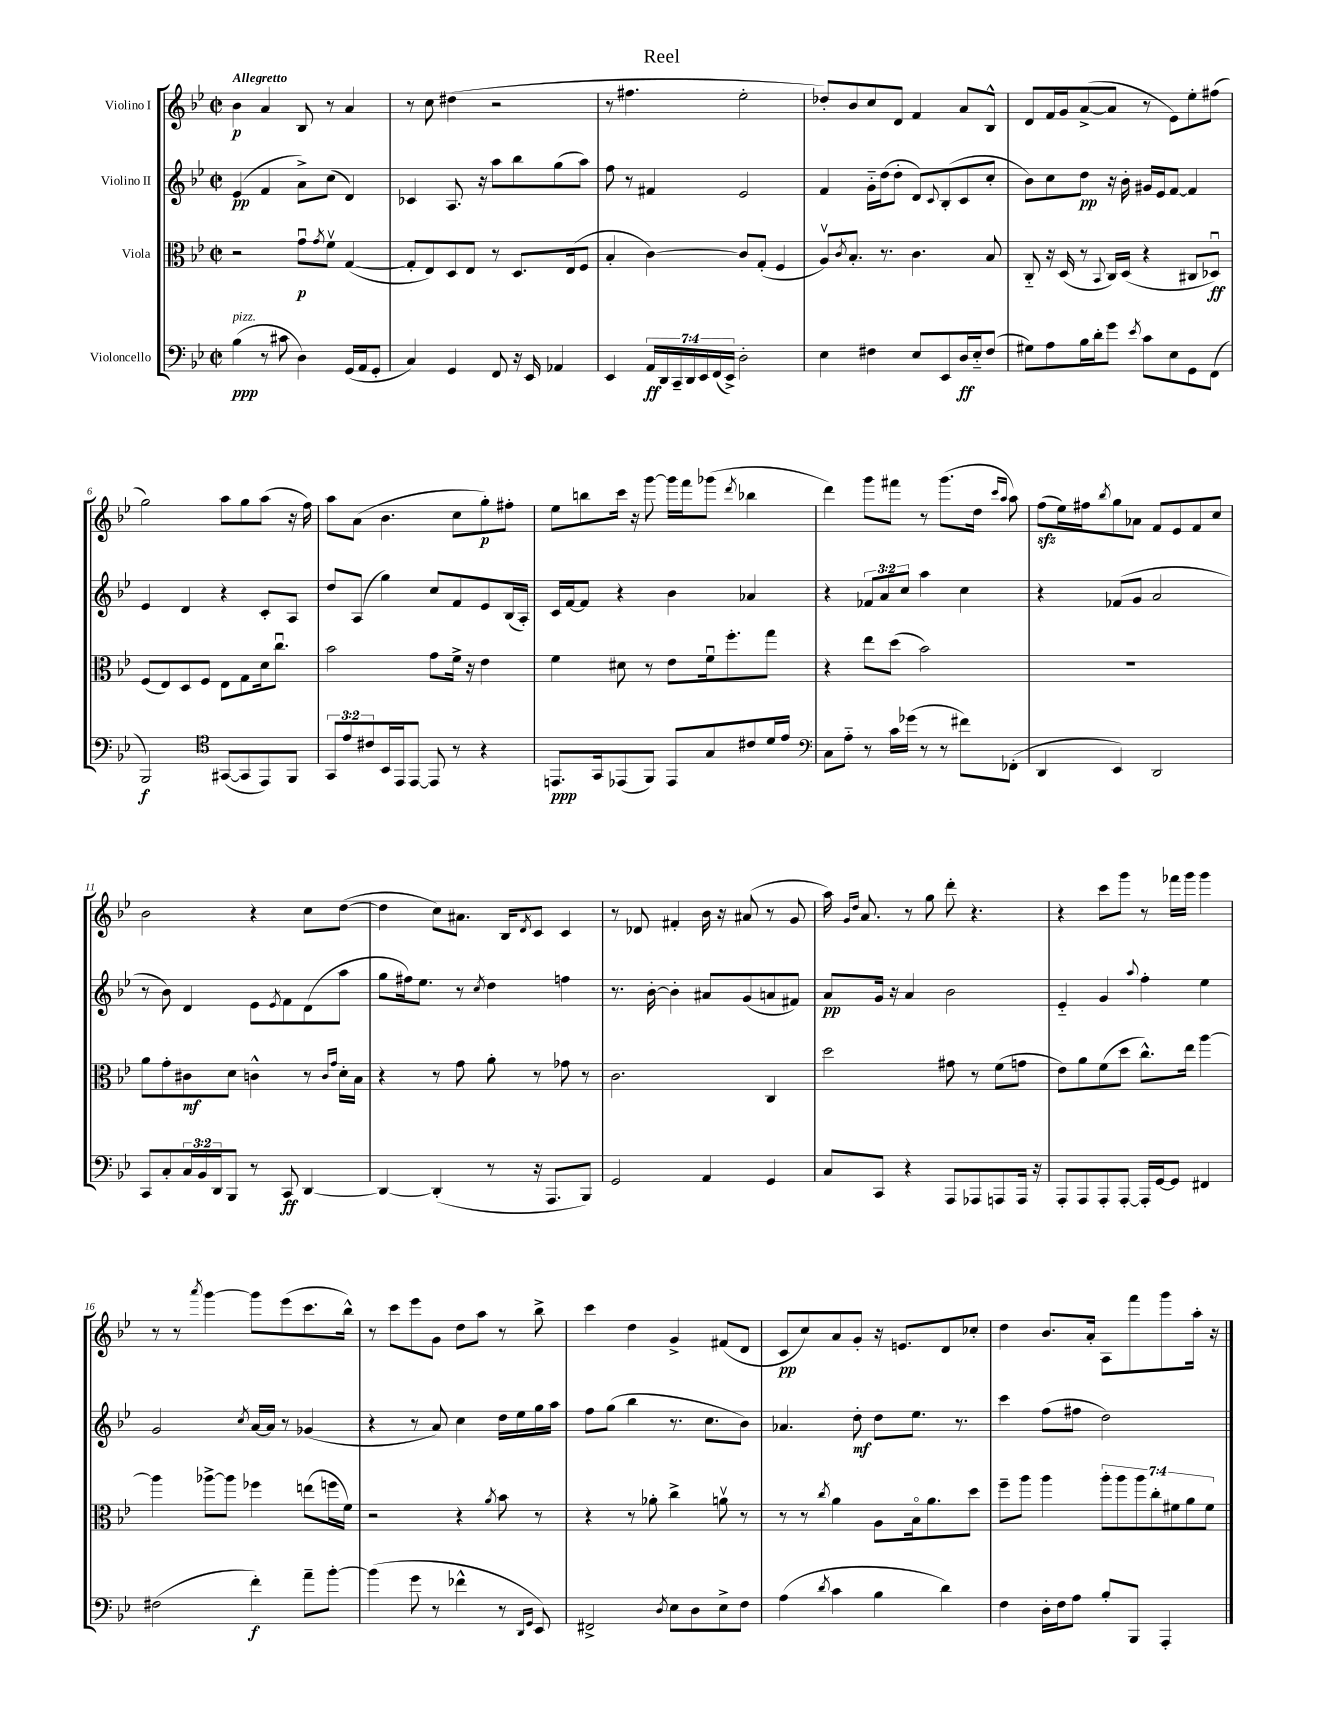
\header { title = "Reel" }
<<
\new StaffGroup <<
\new Staff = "s0" \with { instrumentName = "Violino I" } {
    \clef treble \key bes \major \defaultTimeSignature \time 2/2 \tempo "Allegretto"
    bes'4\p a'4 bes8 r8 a'4 |
    r8 c''8 dis''4( r2 |
    r8 fis''4. ees''2-. |
    des''8-.) bes'8 c''8 d'8 f'4 a'8 bes8-^ |
    d'8 f'16 g'16 a'8~->( a'8 r8 ees'8) ees''8-. fis''8( |
    g''2) a''8 g''8 a''8( r16 f''16) |
    a''8 a'8( bes'4. c''8 g''8-.\p) fis''8-. |
    ees''8 b''8 c'''16 r16 g'''8~ g'''16 f'''16 ges'''8( \acciaccatura { d'''8 } bes''4 |
    d'''4) g'''8 fis'''8 r8 g'''8.( d''16 \grace { c'''16 a''16 } a''8) |
    f''8\sfz( ees''16) fis''16 \acciaccatura { bes''8 } g''8 aes'8 f'8 ees'8 f'8 c''8 |
    bes'2 r4 c''8 d''8~( |
    d''4 c''8) ais'8. bes16 \acciaccatura { d'8 } c'8 c'4 |
    r8 des'8 fis'4-. bes'16 r16 ais'8( r8 g'8 |
    a''16) \grace { g'16 d''16 } a'8. r8 g''8 d'''8-. r4. |
    r4 c'''8 g'''8 r8 fes'''16 g'''16 g'''4 |
    r8 r8 \acciaccatura { a'''8 } g'''4~ g'''8 ees'''8( c'''8. bes''16-^) |
    r8 c'''8 ees'''8 g'8 d''8 a''8 r8 bes''8-> |
    c'''4 d''4 g'4-> fis'8( d'8 |
    c'8\pp c''8) a'8 g'8-. r16 e'8. d'8 ces''8-. |
    d''4 bes'8. a'16-. a8 f'''8 g'''8 a''16-. r16 \bar "|." |
}
\new Staff = "s1" \with { instrumentName = "Violino II" } {
    \clef treble \key bes \major \defaultTimeSignature \time 2/2 \override Staff.TupletNumber.text = #tuplet-number::calc-fraction-text
    ees'4\pp( f'4 a'8->) c''8( d'4) |
    ces'4 a8. r16 a''8 bes''8 g''8( a''8) |
    f''8 r8 fis'4 ees'2 |
    f'4 g'16-_ d''16( d''8-. d'8) \appoggiatura { c'8 } bes8-.( c'8 c''8-. |
    bes'8) c''8 d''8\pp r16 bes'16-. gis'16 ees'16 f'8~ f'4 |
    ees'4 d'4 r4 c'8-. a8 |
    d''8 a8( g''4) c''8 f'8 ees'8 bes16( a16-.) |
    c'16 f'16~ f'8 r4 bes'4 aes'4 |
    r4 \tuplet 3/2 { fes'8 a'8 c''8 } a''4 c''4 |
    r4 fes'8( g'8 a'2 |
    r8 bes'8) d'4 ees'8 \acciaccatura { ees'8 } f'8 d'8( a''8 |
    g''8 fis''16) ees''8. r8 \acciaccatura { c''8 } d''4 f''4 |
    r8. bes'16~-. bes'4-. ais'8 g'8( a'8 fis'8) |
    a'8\pp g'16 r16 a'4 bes'2 |
    ees'4-_ g'4 \appoggiatura { a''8 } f''4-. ees''4 |
    g'2 \acciaccatura { c''8 } a'16~ a'16 r8 ges'4( |
    r4 r8 a'8) c''4 d''16 ees''16 g''16 a''16 |
    f''8 g''8( bes''4 r8. c''8. bes'8) |
    aes'4. d''8-.\mf d''8 ees''8. r8. |
    c'''4 f''8( fis''8 d''2) \bar "|." |
}
\new Staff = "s2" \with { instrumentName = "Viola" } {
    \clef alto \key bes \major \defaultTimeSignature \time 2/2 \override Staff.TupletNumber.text = #tuplet-number::calc-fraction-text
    r2 g'8\downbow\p \acciaccatura { g'8 } f'8\upbow g4~( |
    g8-. ees8) d8 ees8 r8 d8. ees16( f8 |
    bes4-. c'4~) c'8 g8-.( f4 |
    a8\upbow) \acciaccatura { c'8 } bes8.-. r8. c'4. bes8 |
    c8-_ r16 d16( r8 \appoggiatura { bes,8 } c16) d16( r4 cis8 des8\downbow\ff) |
    f8( ees8) d8 f8 ees8 g8 d'16 c''8.\downbow |
    bes'2 g'8 f'16-> r16 ees'4 |
    f'4 dis'8 r8 ees'8 f'16\downbow f''8.-. g''8 |
    r4 ees''8 d''8( bes'2) |
    R1 |
    a'8 g'8-. cis'8\mf d'8 c'4-^ r8 \grace { c'16 g'16 } d'16-. bes16 |
    r4 r8 g'8 a'8-. r8 ges'8 r8 |
    c'2. c4 |
    d''2 gis'8 r8 f'8( g'8 |
    ees'8) a'8 f'8( d''8 c''8.-^) ees''16 a''4~ |
    a''4 aes''8~-> aes''8 fes''4 e''8( f''16 f'16) |
    r2 r4 \acciaccatura { a'8 } bes'8 r8 |
    r4 r8 aes'8-. c''4-> a'8\upbow r8 |
    r8 r8 \acciaccatura { c''8 } a'4 a8 bes16\flageolet a'8. d''8 |
    f''8-- a''8 a''4 \tuplet 7/4 { a''8-. a''8 a''8 c''8-. fis'8 a'8 fis'8 } \bar "|." |
}
\new Staff = "s3" \with { instrumentName = "Violoncello" } {
    \clef bass \key bes \major \defaultTimeSignature \time 2/2 \override Staff.TupletNumber.text = #tuplet-number::calc-fraction-text
    bes4\ppp^\markup { \italic "pizz." }( r8 cis'8 d4) g,16( a,16 g,8-. |
    c4) g,4 f,8 r16 ees,16 aes,4 |
    ees,4 \tuplet 7/4 { a,16\ff d,16 c,16-- d,16 ees,16 f,16( ees,16->) } d2-. |
    ees4 fis4 ees8 ees,8 d16\ff ees16-_ fis8( |
    gis8) a8 bes16 d'16-. g'8 \acciaccatura { ees'8 } c'8 ees8 g,8 f,8( |
    bes,,2\f) \clef tenor gis,8~( gis,8 ees,8) f,8 |
    \tuplet 3/2 { g,8 ees'8 cis'8 } bes,16 ees,16 ees,8~ ees,8 r8 r4 |
    e,8.\ppp g,16 ees,8( f,8) ees,8 g8 cis'8 d'16 ees'16 |
    \clef bass c8 a8-_ r8 c'16 ges'16( r8 r8 fis'8) fes,8-.( |
    d,4 ees,4) d,2 |
    c,8 c8-. \tuplet 3/2 { c16 bes,16 d,16 } bes,,8 r8 c,8\ff d,4~ |
    d,4~ d,4-.( r8 r16 a,,8. bes,,8) |
    g,2 a,4 g,4 |
    c8 c,8 r4 a,,8 aes,,8 a,,8 a,,16 r16 |
    a,,8-. a,,8 a,,8-. a,,8~-. a,,16-. g,16~ g,8 fis,4 |
    fis2( f'4-.\f) a'8-- bes'8~-. |
    bes'4( g'8 r8 fes'4-^ r8 \grace { d,16 g,16 } ees,8) |
    fis,2-> \acciaccatura { d8 } ees8 d8 ees8-> f8 |
    a4( \acciaccatura { d'8 } c'4 bes4 d'4) |
    f4 d16-. f16 a8 bes8-. bes,,8 a,,4-. \bar "|." |
}
>>
>>
